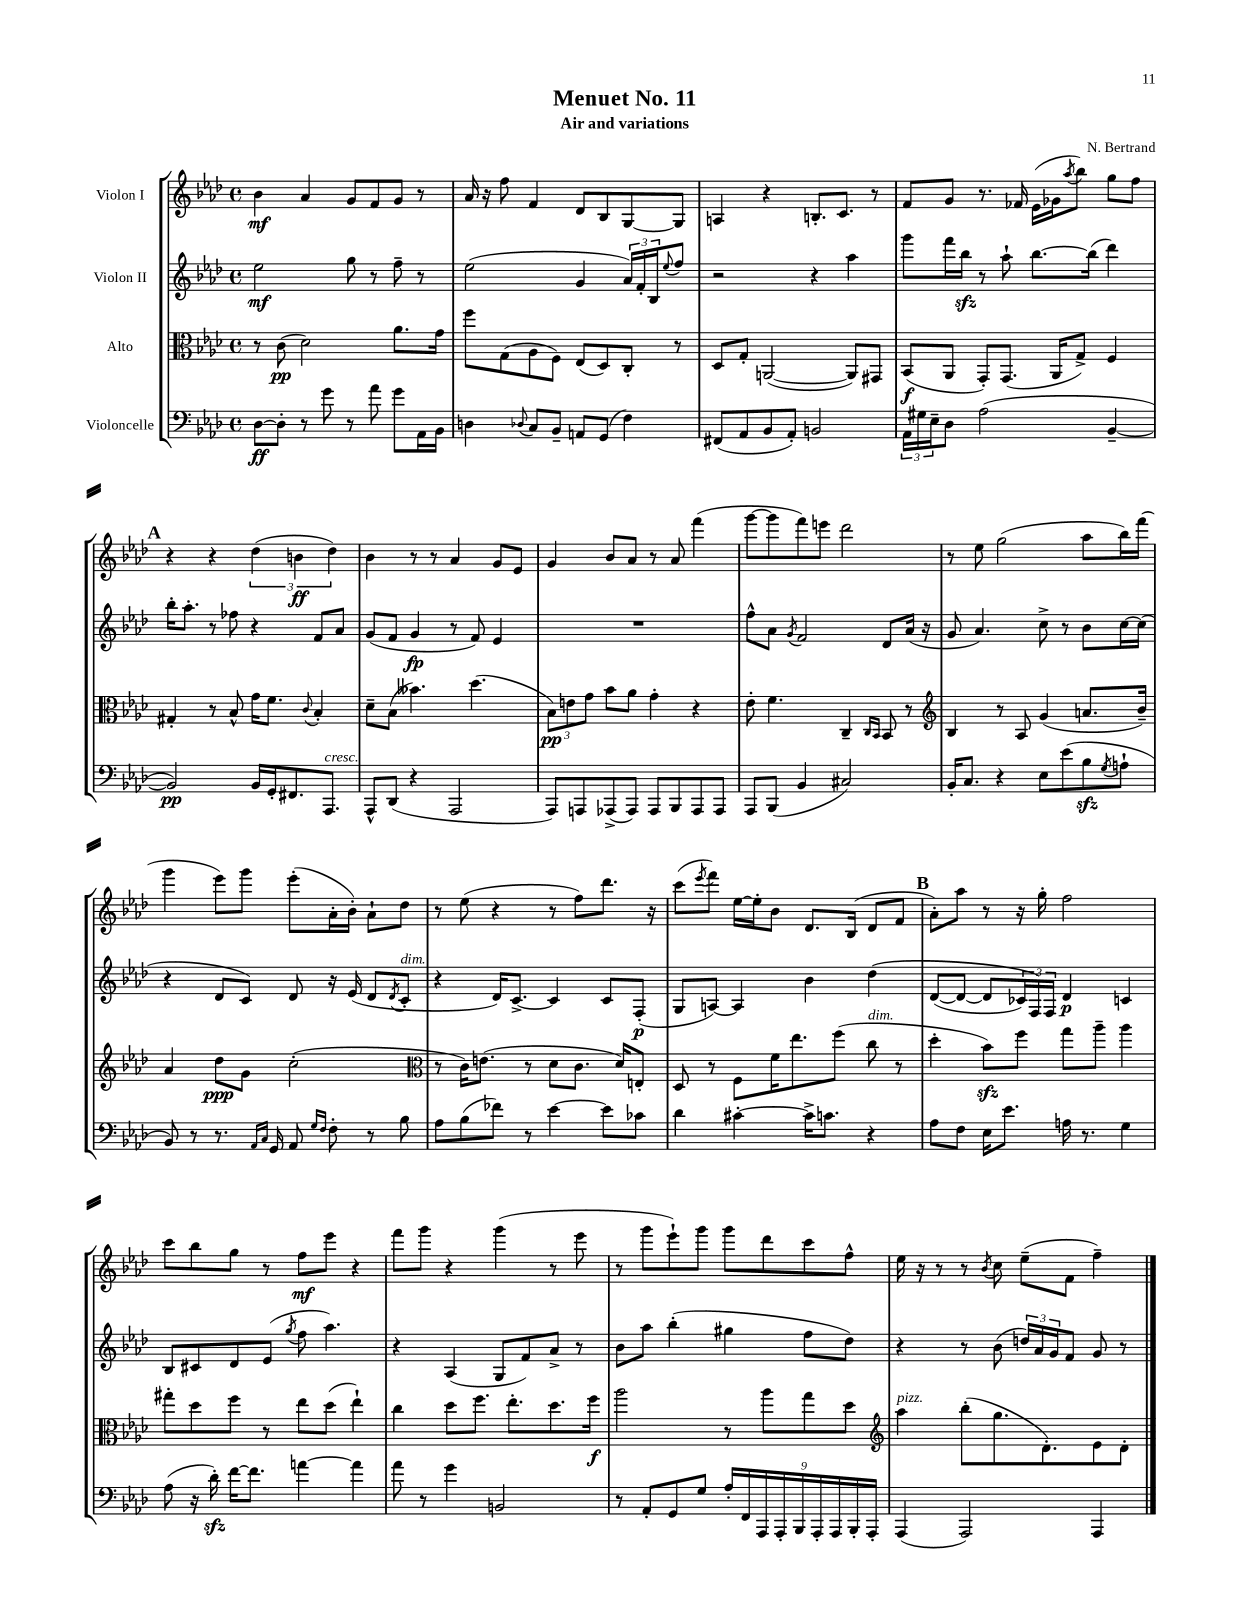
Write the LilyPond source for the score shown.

\header { title = "Menuet No. 11" composer = "N. Bertrand" subtitle = "Air and variations" }
<<
\new StaffGroup <<
\new Staff = "s0" \with { instrumentName = "Violon I" } {
    \clef treble \key aes \major \defaultTimeSignature \time 4/4
    bes'4\mf aes'4 g'8 f'8 g'8 r8 |
    aes'16 r16 f''8 f'4 des'8 bes8 g8~ g8 |
    a4 r4 b8.-. c'8. r8 |
    f'8 g'8 r8. fes'16 ees'16( ges'16 \acciaccatura { aes''8 } bes''8) g''8 f''8 |
    \mark \markup { \bold "A" } r4 r4 \tuplet 3/2 { des''4( b'4\ff des''4) } |
    bes'4 r8 r8 aes'4 g'8 ees'8 |
    g'4 bes'8 aes'8 r8 aes'8 f'''4( |
    g'''8~ g'''8 f'''8) e'''8 des'''2 |
    r8 ees''8 g''2( aes''8 bes''16) f'''16( |
    g'''4 ees'''8) g'''8 ees'''8-.( aes'16-. bes'16-.) aes'8-! des''8 |
    r8 ees''8( r4 r8 f''8) des'''8. r16 |
    c'''8( \acciaccatura { ees'''8 } f'''8) ees''16~ ees''16-. bes'8 des'8. bes16( des'8 f'8 |
    \mark \markup { \bold "B" } aes'8-.) aes''8 r8 r16 g''16-. f''2 |
    c'''8 bes''8 g''8 r8 f''8\mf ees'''8 r4 |
    f'''8 g'''8 r4 g'''4( r8 ees'''8 |
    r8 g'''8 ees'''8-!) g'''8 g'''8 des'''8 c'''8 f''8-^ |
    ees''16 r16 r8 r8 \acciaccatura { bes'8 } c''8 ees''8--( f'8 f''4--) \bar "|." |
}
\new Staff = "s1" \with { instrumentName = "Violon II" } {
    \clef treble \key aes \major \defaultTimeSignature \time 4/4
    ees''2\mf g''8 r8 f''8-- r8 |
    ees''2( g'4 \tuplet 3/2 { aes'16) f'16-. bes16 } \appoggiatura { ees''8 } f''8 |
    r2 r4 aes''4 |
    g'''8 f'''16 bes''16\sfz r8 aes''8-! bes''8.~ bes''16( des'''4) |
    \mark \markup { \bold "A" } bes''16-. aes''8.-. r8 fes''8 r4 f'8 aes'8 |
    g'8( f'8 g'4\fp r8 f'8) ees'4 |
    R1 |
    f''8-^ aes'8 \acciaccatura { g'8 } f'2 des'8 aes'16( r16 |
    g'8 aes'4.) c''8-> r8 bes'8 c''16~ c''16( |
    r4 des'8 c'8) des'8 r16 ees'16( des'8 \acciaccatura { des'8 } c'8-.^\markup { \italic "dim." } |
    r4 des'16) c'8.~-> c'4 c'8 f8-.\p( |
    g8 a8~) a4 bes'4 des''4\( |
    \mark \markup { \bold "B" } des'8~( des'8~ des'8 \tuplet 3/2 { ces'16) f16\) f16 } des'4\p c'4 |
    bes8 cis'8 des'8 ees'8( \acciaccatura { g''8 } f''8 aes''4.) |
    r4 aes4( g8 f'8) aes'8-> r8 |
    bes'8 aes''8 bes''4-.( gis''4 f''8 des''8) |
    r4 r8 bes'8( \tuplet 3/2 { d''16) aes'16 g'16 } f'8 g'8 r8 \bar "|." |
}
\new Staff = "s2" \with { instrumentName = "Alto" } {
    \clef alto \key aes \major \defaultTimeSignature \time 4/4
    r8 c'8\pp( des'2) aes'8. g'16 |
    f''8 g8( aes8 f8) ees8( des8) c8-. r8 |
    des8 g8-. a,2~( a,8) gis,8 |
    bes,8\f( aes,8 g,8-.) g,8.( aes,16 g8->) f4 |
    \mark \markup { \bold "A" } gis4-. r8 bes8-^ g'16 f'8. \appoggiatura { c'8 } bes4-. |
    des'8-- bes8( beses'4.) des''4.( |
    \tuplet 3/2 { bes8\pp) e'8 g'8 } bes'8 aes'8 g'4-. r4 |
    ees'8-. f'4. c4-- \grace { c16 bes,16 } bes,8 r8 |
    \clef treble bes4 r8 aes8 g'4( a'8. bes'16--) |
    aes'4 des''8\ppp g'8 c''2-.( |
    \clef alto r8 c'16) e'8.( r8 des'8 c'8. des'16) e8-. |
    des8 r8 f8 f'16 ees''8. f''8( c''8^\markup { \italic "dim." } r8 |
    \mark \markup { \bold "B" } des''4-. bes'8\sfz) f''8 g''8 aes''8-- aes''4 |
    gis''8-. des''8 f''8 r8 ees''8 des''8( ees''4-!) |
    c''4 des''8 f''8. ees''8.-. des''8. f''16\f |
    aes''2 r8 aes''8 g''8 des''8 |
    \clef treble aes''4^\markup { \italic "pizz." } bes''8-.( g''8. des'8.-.) ees'8 des'8-. \bar "|." |
}
\new Staff = "s3" \with { instrumentName = "Violoncelle" } {
    \clef bass \key aes \major \defaultTimeSignature \time 4/4
    des8~\ff des8-. r8 g'8 r8 aes'8 g'8 aes,16 bes,16 |
    d4 \appoggiatura { des8 } c8 bes,8-- a,8 g,8( f4) |
    fis,8( aes,8 bes,8 aes,8-.) b,2 |
    \tuplet 3/2 { aes,16 gis16 ees16-- } des8 aes2( bes,4~-- |
    \mark \markup { \bold "A" } bes,2\pp) bes,16 g,16-. fis,8. aes,,8.^\markup { \italic "cresc." } |
    aes,,8-^ des,8( r4 aes,,2 |
    aes,,8) a,,8 aes,,8->( aes,,8) aes,,8 bes,,8 aes,,8 aes,,8 |
    aes,,8 bes,,8( bes,4 cis2) |
    bes,16-. c8. r4 ees8 ees'8( bes8\sfz \acciaccatura { g8 } a8-! |
    bes,8) r8 r8. \grace { aes,16 c16 } g,16 aes,8 \grace { g16 f16 } f8-. r8 bes8 |
    aes8 bes8( fes'8) r8 ees'4~ ees'8 ces'8 |
    des'4 cis'4~-. cis'16-> c'8. r4 |
    \mark \markup { \bold "B" } aes8 f8 ees16 ees'8. a16 r8. g4 |
    aes8( r16 des'16-.\sfz) f'16~ f'8. a'4~ a'4 |
    aes'8 r8 g'4 b,2 |
    r8 aes,8-. g,8 g8 \tuplet 9/8 { aes16-. f,16 aes,,16 aes,,16-. bes,,16 aes,,16-. aes,,16 bes,,16-. aes,,16-. } |
    aes,,4( aes,,2) aes,,4 \bar "|." |
}
>>
>>
\layout { \context { \Score \remove "Bar_number_engraver" } }
